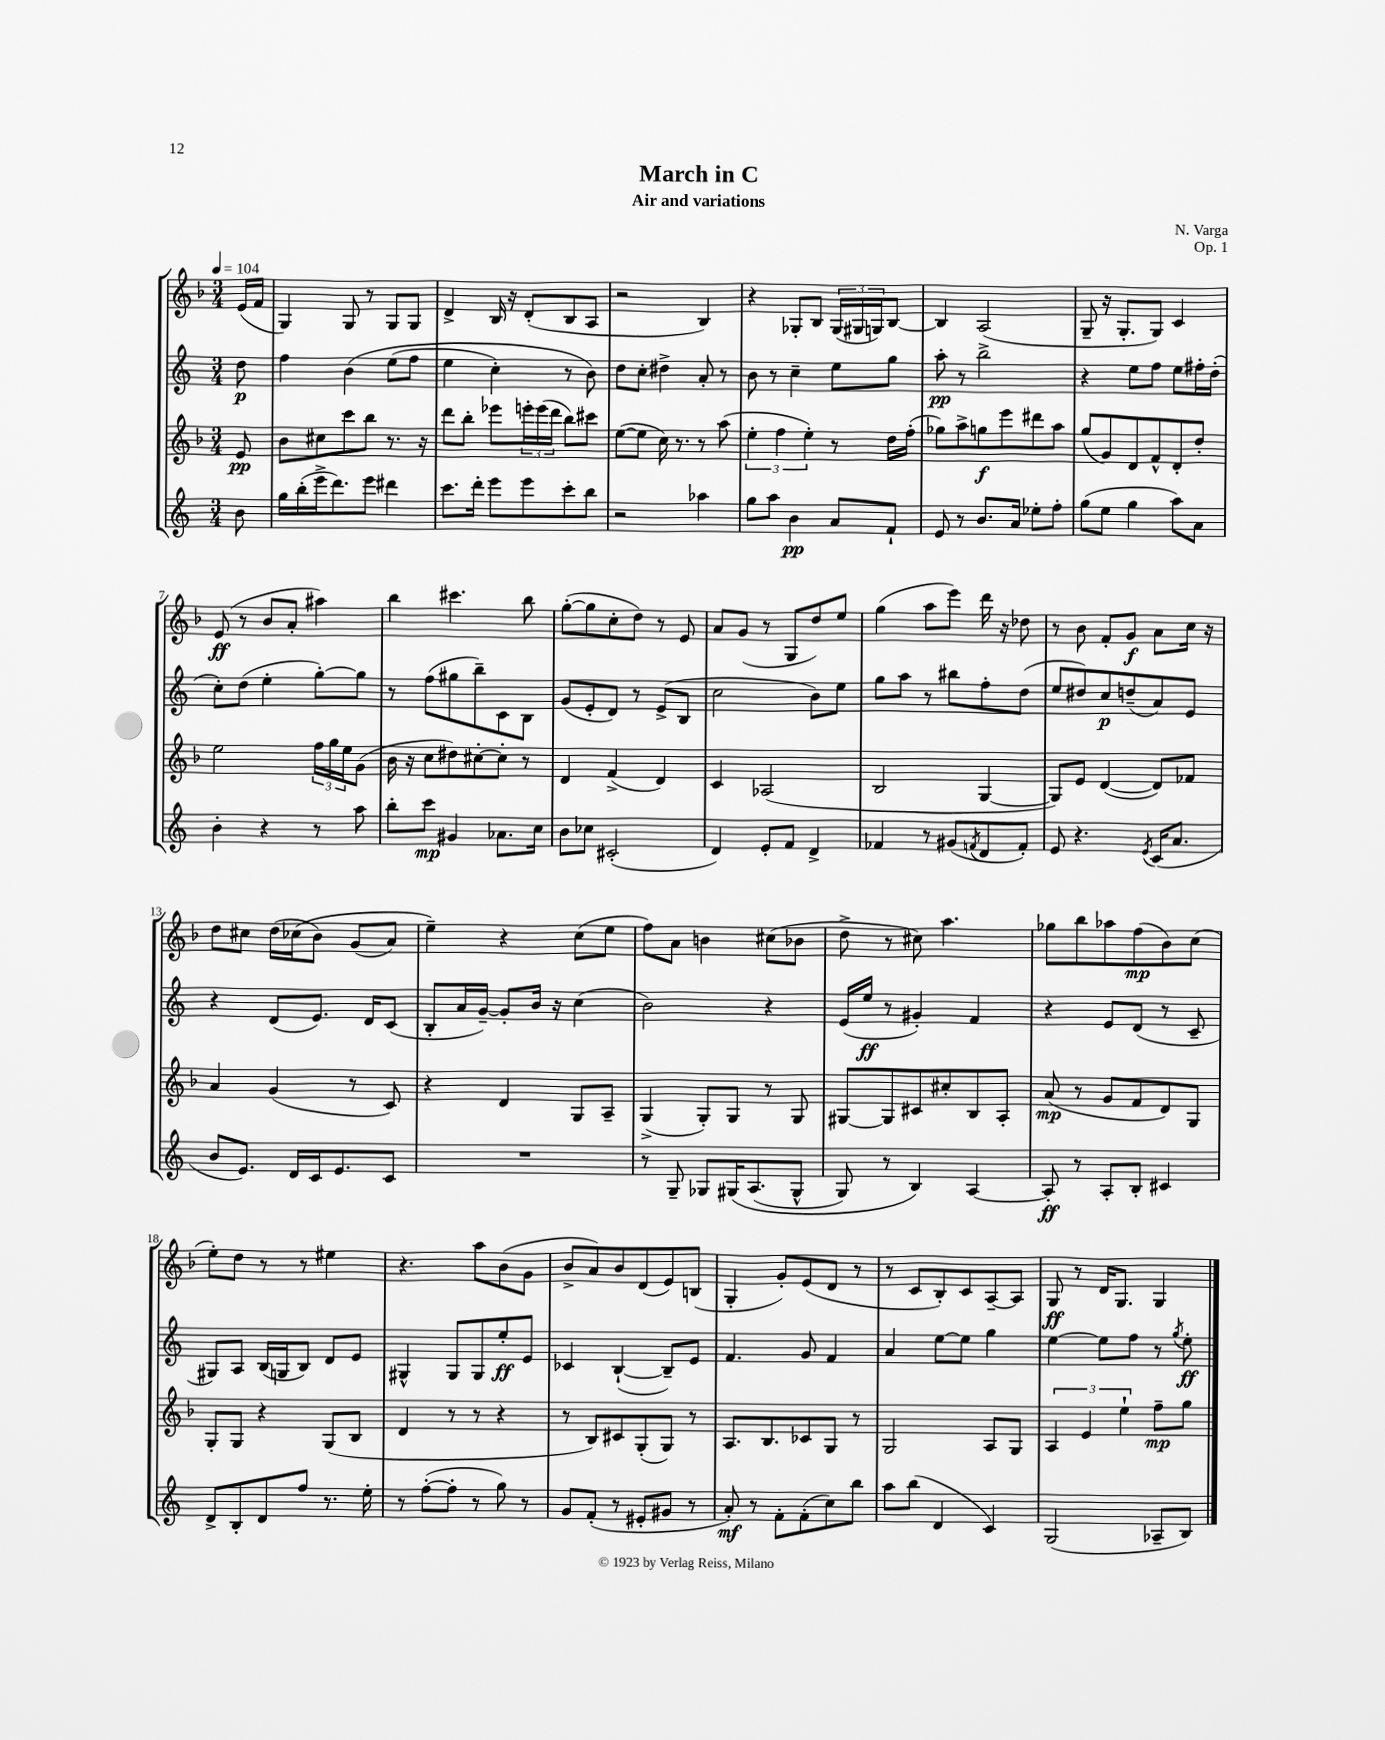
\header { title = "March in C" composer = "N. Varga" subtitle = "Air and variations" opus = "Op. 1" }
<<
\new StaffGroup <<
\new Staff = "s0" {
    \clef treble \key f \major \numericTimeSignature \time 3/4 \partial 8 \tempo 4 = 104
    e'16( f'16 |
    g4) g8 r8 g8 g8 |
    d'4-> bes16 r16 d'8-.( bes8 a8 |
    r2 bes4) |
    r4 ges8-. bes8 \tuplet 3/2 { ges16( gis16 g16) } bes8~ |
    bes4 a2( |
    g8-- r16 g8.-. g8) c'4 |
    e'8\ff( r8 bes'8 a'8-. ais''4) |
    bes''4 cis'''4. bes''8 |
    g''8~-.( g''8 c''8-. d''8) r8 e'8 |
    a'8 g'8( r8 g8 d''8) e''8 |
    g''4( a''8 e'''8) d'''16 r16 des''8 |
    r8 bes'8 f'8-. g'8\f a'8 c''16 r16 |
    d''8 cis''8 d''16( ces''16\( bes'8) g'8( a'8) |
    e''4--\) r4 c''8( e''8 |
    f''8) a'8 b'4 cis''8( bes'8 |
    d''8-> r8 cis''8) a''4. |
    ges''8 bes''8 aes''8 f''8\mp( bes'8) c''8( |
    e''8-.) d''8 r8 r8 eis''4 |
    r4. a''8 bes'8( g'8 |
    bes'8-> a'8) bes'8 d'8( e'8) b8( |
    g4-. g'8-.) e'8( d'8 r8 |
    r8 c'8 bes8-.) c'8 a8~-- a8 |
    g8\ff r8 d'16 g8. g4 \bar "|." |
}
\new Staff = "s1" {
    \clef treble \key c \major \numericTimeSignature \time 3/4 \partial 8
    d''8\p |
    f''4 b'4\( e''8( f''8 |
    e''4 c''4-.) r8 b'8\) |
    d''8 c''8-. dis''4-> a'8-. r8 |
    b'8 r8 c''4-- e''8 g''8 |
    a''8-.\pp r8 b''2-> |
    r4 e''8 f''8 e''8 fis''16-. d''16-.( |
    c''8-.) d''8( e''4-. g''8~-.) g''8 |
    r8 f''8( gis''8 b''8--) c'8 b8 |
    g'8( e'8-. d'8) r8 e'8->( b8 |
    c''2 b'8) e''8 |
    g''8 a''8 r8 bis''8 f''8-. d''8( |
    e''8 dis''8) c''8\p d''8--( a'8) e'8 |
    r4 d'8( e'8.) d'16 c'8( |
    b8-. a'16 g'16~--) g'8-. b'16 r16 c''4( |
    b'2) r4 |
    e'16( e''16\ff r8 gis'4-.) f'4 |
    r4 e'8 d'8( r8 c'8-- |
    gis8) a8 b16( g16 b8) d'8 e'8 |
    gis4-^ gis8 gis8 e''8-.\ff e'8 |
    ces'4 b4~-!( b8--) e'8 |
    f'4. g'8 f'4 |
    a'4 e''8~ e''8 g''4 |
    e''4~ e''8 f''8 r8 \acciaccatura { g''8 } e''8-.\ff \bar "|." |
}
\new Staff = "s2" {
    \clef treble \key f \major \numericTimeSignature \time 3/4 \partial 8
    e'8\pp |
    bes'8 cis''8 c'''8 bes''8 r8. r16 |
    d'''8 bes''8-. ees'''8 \tuplet 3/2 { e'''16-. e'''16( d'''16 } bes''8) cis'''8 |
    e''8~( e''8 c''16) r8. r8 a''8( |
    \tuplet 3/2 { e''4-. f''4 e''4-.) } r8 d''16 f''16-.( |
    ges''8) a''8-> g''8\f e'''8 dis'''8 a''8 |
    g''8( g'8) d'8 f'8-^ d'8-. d''8-. |
    e''2 \tuplet 3/2 { f''16 g''16 e''16 } g'8( |
    bes'16 r16 c''8 dis''8) cis''8~-. cis''8-. r8 |
    d'4 f'4->( d'4) |
    c'4 aes2( |
    bes2 g4~ |
    g8) e'8 d'4~( d'8) fes'8 |
    a'4 g'4( r8 c'8) |
    r4 d'4 g8 a8-- |
    g4->( g8-.) g8 r8 g8 |
    gis8~ gis8 cis'8 cis''8-. bes8 a8-. |
    a'8\mp( r8 g'8 f'8 d'8) g8 |
    g8-. g8 r4 g8( bes8 |
    d'4 r8 r8 r4 |
    r8 bes8) cis'8 g8-.( g8) r8 |
    a8. bes8. ces'8 g8 r8 |
    g2 a8 g8 |
    \tuplet 3/2 { a4 e'4 e''4-! } f''8--\mp g''8 \bar "|." |
}
\new Staff = "s3" {
    \clef treble \key c \major \numericTimeSignature \time 3/4 \partial 8
    b'8 |
    g''16 b''16-.( e'''16-> d'''8.) e'''8 dis'''4 |
    c'''8. d'''16-. e'''8 e'''8 c'''8-. b''8 |
    r2 aes''4 |
    g''8 a''8 b'4\pp a'8 f'8-! |
    e'8 r8 b'8. a'16 ees''8-. f''8-. |
    g''8( e''8 g''4 a''8) a'8 |
    b'4-. r4 r8 a''8 |
    b''8-. c'''8\mp gis'4 aes'8. c''16 |
    b'8 ces''8 cis'2-.( |
    d'4) e'8-. f'8 d'4-> |
    fes'4 r8 gis'8( \acciaccatura { f'8 } d'8 f'8-.) |
    e'8 r4. \acciaccatura { e'8 } c'16( a'8. |
    b'8 e'8.) d'16 c'16 e'8. c'8 |
    R2. |
    r8 g8-- ges8 gis16\( a8.( gis8-^ |
    g8) r8 b4\) a4~ |
    a8-.\ff r8 a8-. b8-. cis'4 |
    d'8-> b8-. d'8 f''8 r8. e''16-. |
    r8 f''8~-.( f''8-. r8 g''8) r8 |
    g'8 f'8-.( r8 eis'8-. gis'8 r8 |
    a'8-.\mf) r8 f'8-. f'8-.( c''8) b''8 |
    a''8 b''8( d'4 c'4) |
    g2( aes8-- b8) \bar "|." |
}
>>
>>
